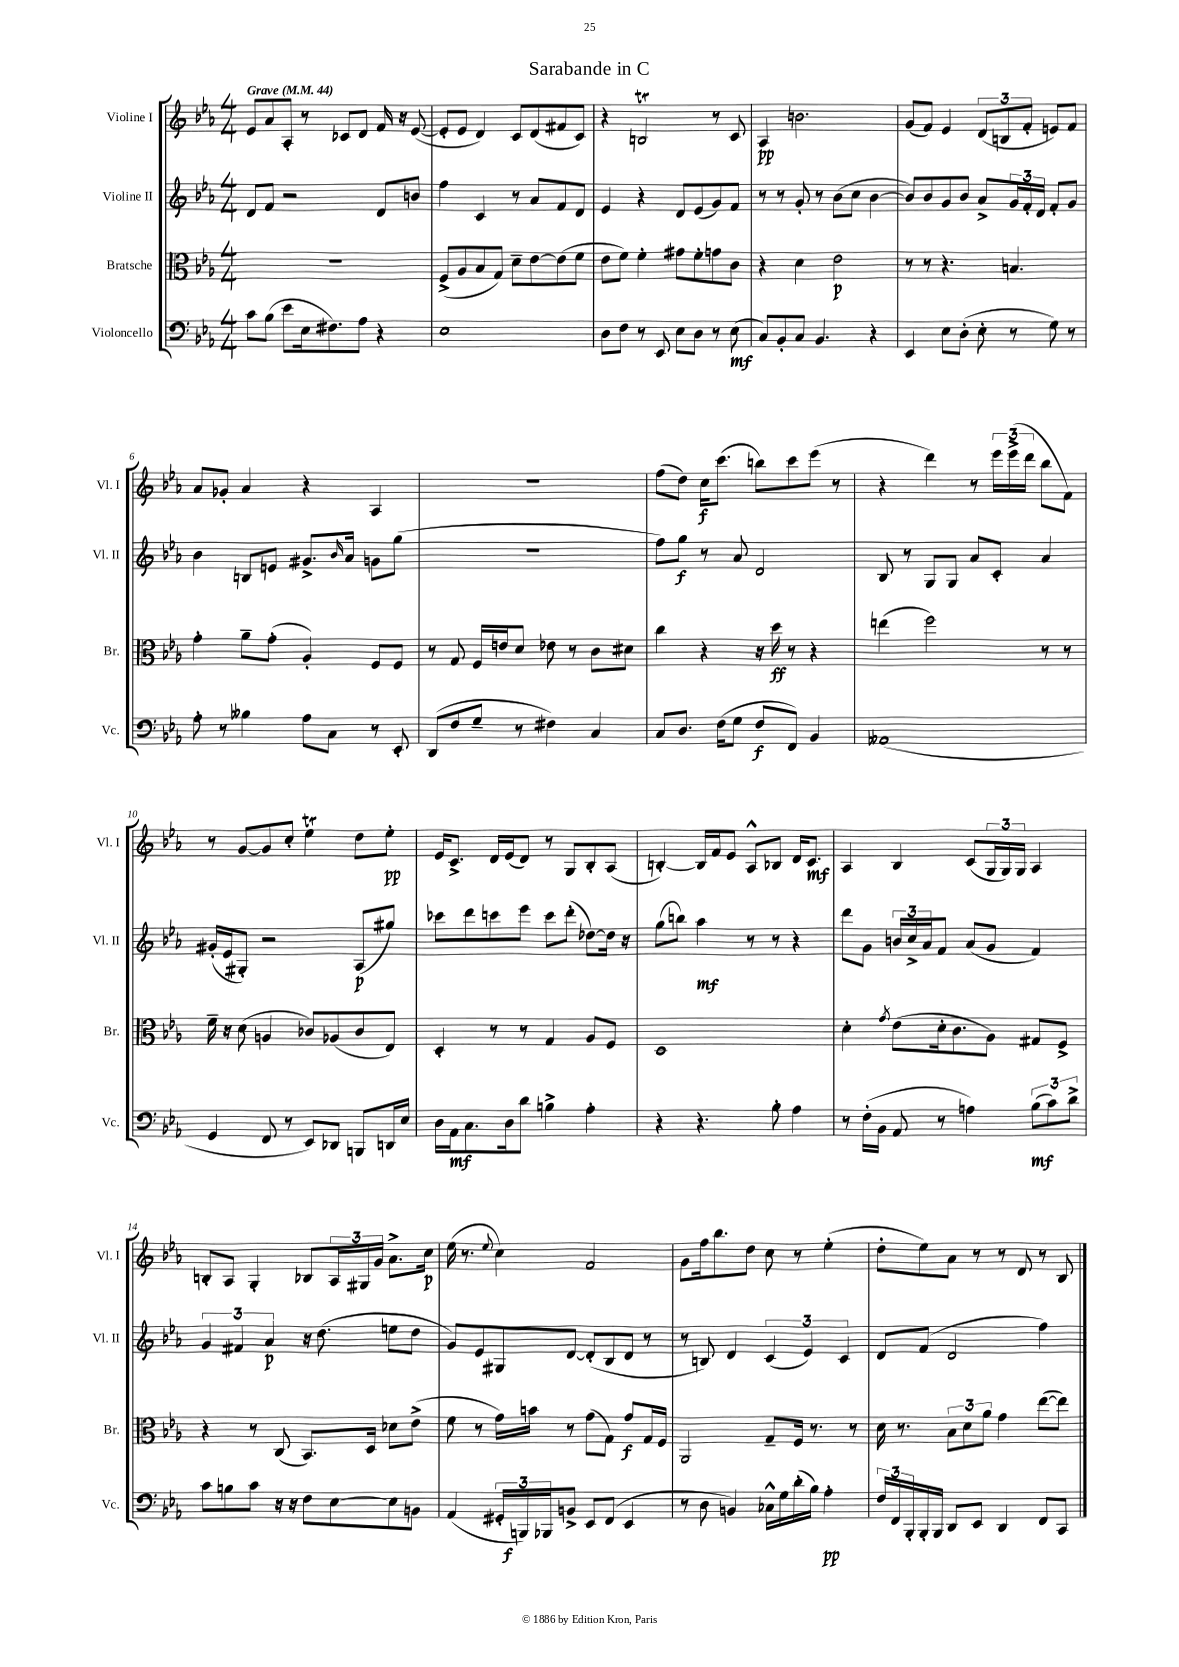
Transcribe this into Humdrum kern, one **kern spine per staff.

**kern	**kern	**kern	**kern
*staff4	*staff3	*staff2	*staff1
*clefF4	*clefC3	*clefG2	*clefG2
*k[b-e-a-]	*k[b-e-a-]	*k[b-e-a-]	*k[b-e-a-]
*M4/4	*M4/4	*M4/4	*M4/4
*MM44	*MM44	*MM44	*MM44
8c	1r	8d	8e-
(8B-	.	8f	8a-
8e-	.	2r	8A-'
16E-	.	.	8r
8.F#)	.	.	.
.	.	.	8c-
8A-	.	.	8d
4r	.	8d	16f
.	.	.	16r
.	.	8b	([8e-
=	=	=	=
1E-	(8F^	4ff	8e-']
.	8A-	.	8e-
.	8B-	4c	4d)
.	8G)	.	.
.	8d~	8r	8c
.	[8e-	8a-	(8d
.	(8e-]	8f	8f#
.	8f	8d	8c)
=	=	=	=
8D	8e-	4e-	4r
8F	8f)	.	.
8r	4f'	4r	2B
8EE-	.	.	.
8E-	8g#	8d	.
8D	8f'	(8e-	.
8r	8g	8g)	8r
(8E-	8c	8f	8c
=	=	=	=
8C)	4r	8r	4A-
8BB-'	.	8r	.
8C	4d	8g'	2.b
4.BB-	.	8r	.
.	2e-	(8b-	.
.	.	8cc	.
4r	.	[4b-	.
=	=	=	=
4EE-	8r	8b-])	(8g
.	8r	8b-	8f)
8E-	4.r	8g	4e-
(8D'	.	8b-	.
8E-'	.	8a-^	(12d
.	.	.	12B
8r	4.B	24g	.
.	.	24f'	12f'
.	.	24d	.
8G)	.	8f'	8e)
8r	.	8g	8f
=	=	=	=
8A-'	4g'	4b-	8a-
8r	.	.	8g-'
4B--	8a-~	8B	4a-
.	(8g'	8e	.
8A-	4A-')	8.g#^	4r
8C	.	.	.
.	.	16qqb-	.
.	.	16a-	.
8r	8F	8g	4A-
8EE-'	8F	(8gg	.
=	=	=	=
(8DD	8r	1r	1r
8F	8G	.	.
8G~	16F	.	.
.	16e	.	.
8r	8d	.	.
4F#)	8e-	.	.
.	8r	.	.
4C	8c	.	.
.	8d#	.	.
=	=	=	=
8C	4cc	8ff)	(8ff
8.D	.	8gg	8dd)
.	4r	8r	16cc
(16F	.	.	(8.ccc
8G	.	8a-	.
8F	16r	2d	8bb)
.	16dd	.	.
8FF)	8r	.	8ccc
4BB-	4r	.	(8eee-
.	.	.	8r
=	=	=	=
(1AA--	(4ee	8B-	4r
.	.	8r	.
.	2ff)	8G	4ddd)
.	.	8G	.
.	.	8a-	8r
.	.	8c'	24eee-
.	.	.	(24eee-^
.	.	.	24ddd
.	8r	4a-	8bb-
.	8r	.	8f)
=	=	=	=
4GG	16f~	(16g#'	8r
.	16r	16e-	.
.	(8d	8G#')	[8g
8FF	4A	2r	8g]
8r	.	.	8cc'
8EE-)	8c-)	.	4ee-
8DD-	(8A-	.	.
8BBB	8c-	(8A-	8dd
16DD	8E-)	8gg#)	8ee-'
16E-	.	.	.
=	=	=	=
16D	4D'	8ccc-	16e-
16AA-	.	.	8.c^
8.C	.	8ddd	.
.	8r	8ccc	16d
16D	.	.	(16e-
8d	8r	8eee-	8d)
4B^	4G	8ccc	8r
.	.	(8ddd'	8G
4A-'	8A-	[8dd-)	8B-'
.	8F	16dd-]	(8A-
.	.	16r	.
=	=	=	=
4r	1D	(8gg	[4B')
.	.	8bb)	.
4.r	.	4aa-	16B]
.	.	.	16f
.	.	.	8e-
.	.	8r	8A-^^
8B-'	.	8r	8B-
4A-	.	4r	16d
.	.	.	8.c
=	=	=	=
8r	4d'	8ddd	4A-
(16F'	.	8g	.
16BB-	.	.	.
.	8qg	.	.
8AA-	(8e-	24b	4B-
.	.	24cc^	.
.	.	24a-	.
8r	16d'	8f	.
.	8.c	.	.
4A)	.	(8a-	(8c
.	8A-)	8g	24G
.	.	.	24G)
.	.	.	24G
(12B-	8G#	4f)	4A-
12c)	.	.	.
.	8F^	.	.
12d^	.	.	.
=	=	=	=
8c	4r	6g	8B'
8B	.	.	8A-
.	.	6f#	.
8c	8r	.	4G'
.	.	6a-	.
16r	(8C	.	.
16r	.	.	.
8F	8.BB-)	16r	8B-
.	.	(8.dd	.
[8E-	.	.	24A-
.	.	.	24G#
.	16D	.	.
.	.	.	24g
8E-]	8d-	8ee	8.a-^
8BB	(8e-^	8dd	.
.	.	.	16cc
=	=	=	=
(4AA-	8f	8g)	(16ee-
.	.	.	8.r
.	8r	8e-	.
.	.	.	8qqee-
24GG#'	16g)	8G#	4cc)
24BBB)	.	.	.
.	16b	.	.
24BBB-	.	.	.
8BB^	8r	[8d	.
8EE-	(8g	(8d']	2f
(8FF	8G)	8B-	.
4EE-	8g	8d	.
.	16G	8r	.
.	16F	.	.
=	=	=	=
8r	2AA-	8r	8g
8D	.	8B)	16ff
.	.	.	8.bb-
4BB)	.	4d	.
.	.	.	8dd
16C-^^	8G~	(6c	8cc
16G	.	.	.
(16d'	16F	.	8r
.	.	6e-)	.
16B-)	8.r	.	.
4A-'	.	.	(4ee-'
.	.	6c	.
.	8r	.	.
=	=	=	=
24F	16d	8d	8dd'
24FF	.	.	.
.	8.r	.	.
24BBB-'	.	.	.
16BBB-'	.	(8f	8ee-)
16BBB-	.	.	.
8DD	12B-	2d	8a-
.	12d	.	.
8EE-	.	.	8r
.	12a-	.	.
4DD	4g	.	8r
.	.	.	8d
8FF	([8ee-	4ff)	8r
8CC	8ee-])	.	8B-
==	==	==	==
*-	*-	*-	*-
